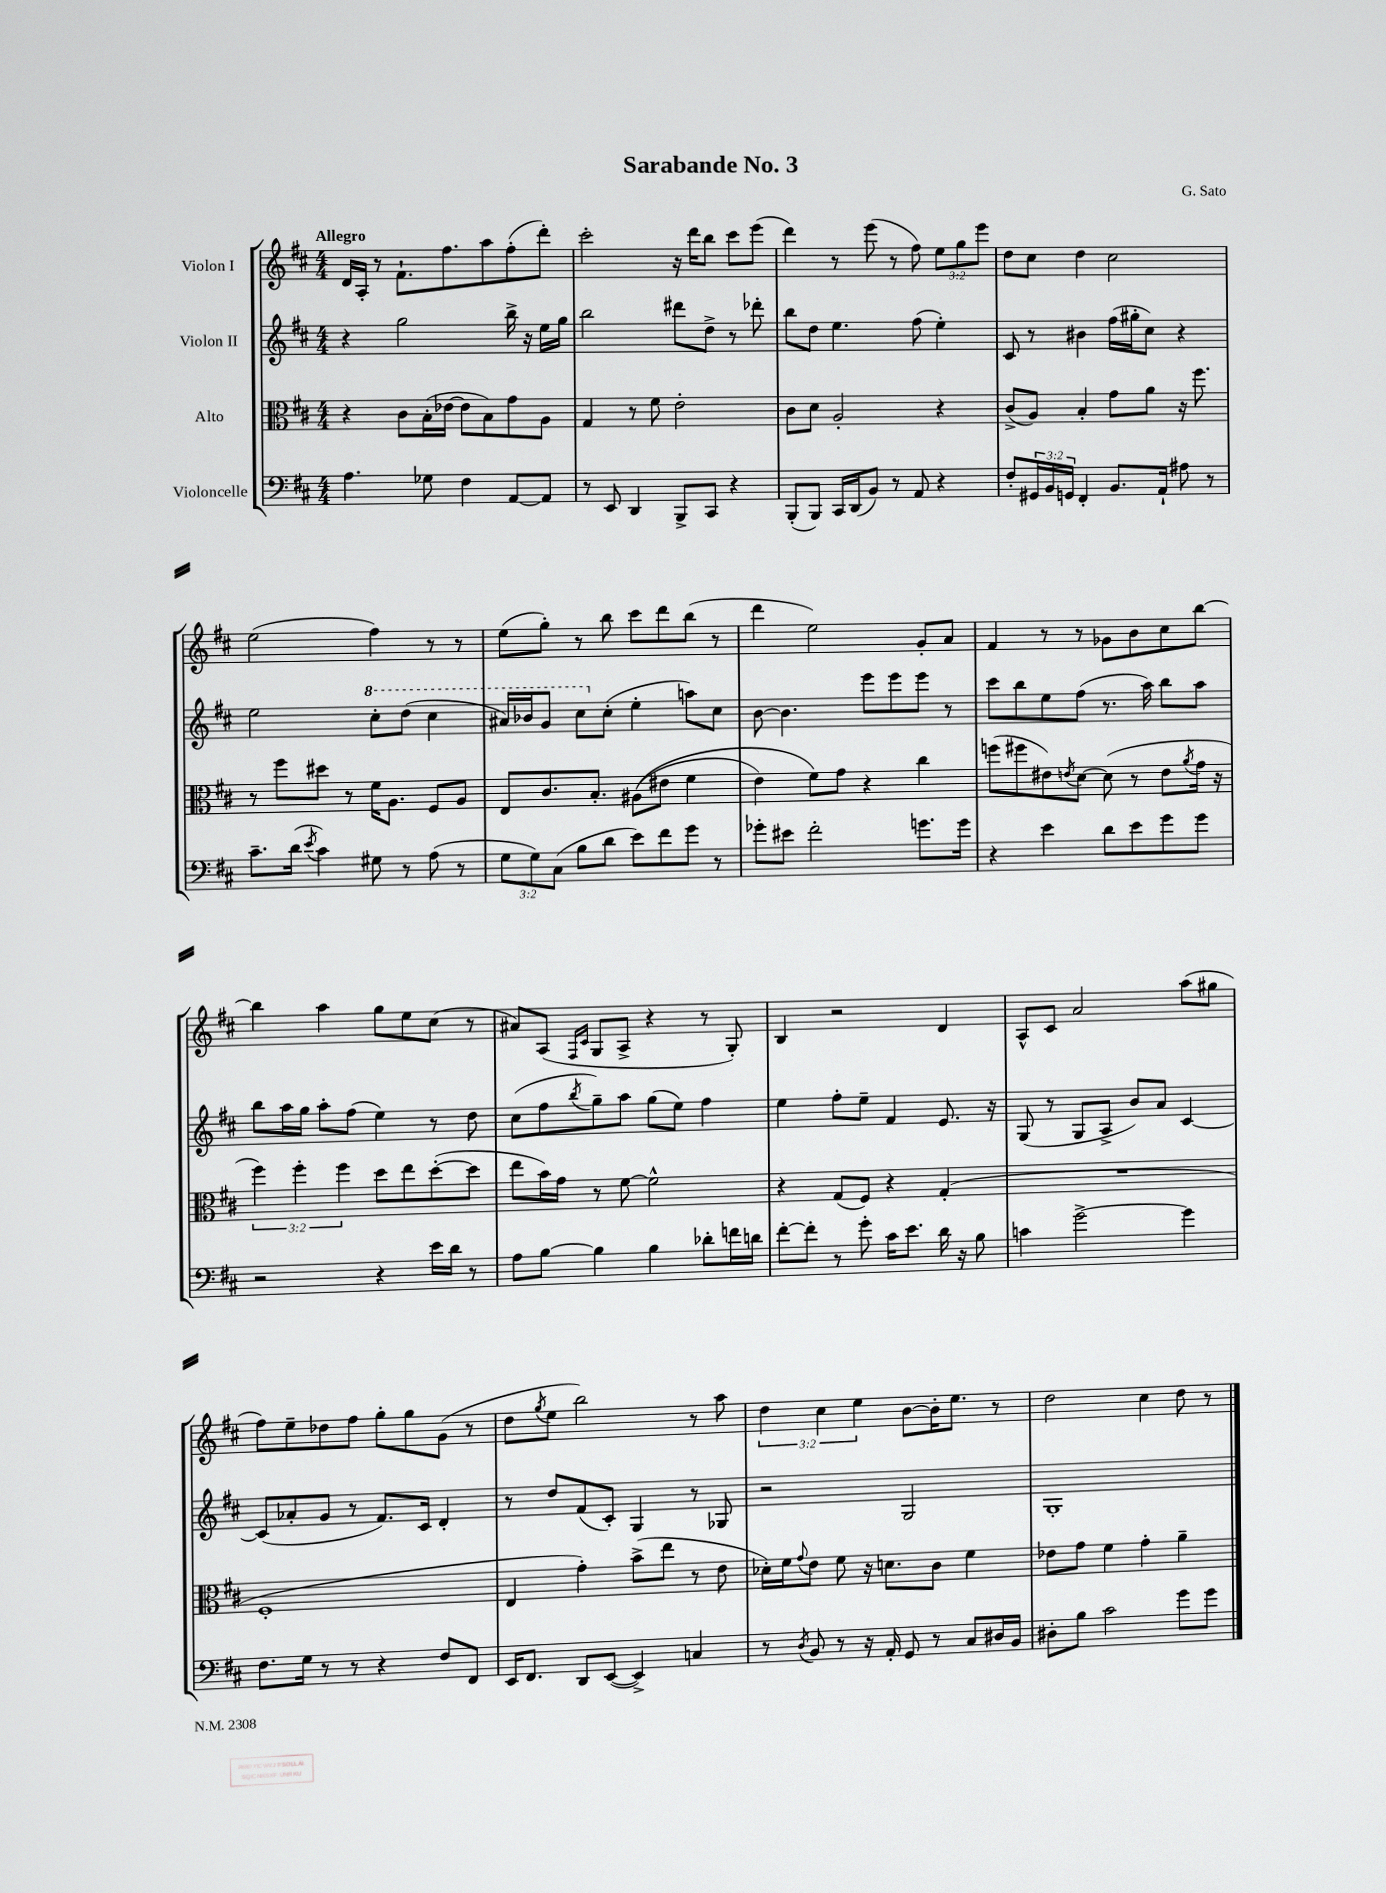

**kern	**kern	**kern	**kern
*staff4	*staff3	*staff2	*staff1
*clefF4	*clefC3	*clefG2	*clefG2
*k[f#c#]	*k[f#c#]	*k[f#c#]	*k[f#c#]
*M4/4	*M4/4	*M4/4	*M4/4
4.A	4r	4r	16d
.	.	.	16A'
.	.	.	8r
.	8c#	2gg	8.f#`
8G-	(16B'	.	.
.	[16e-	.	8.ff#
4F#	8e-]	.	.
.	8B)	.	8aa
[8AA	8g	16bb^	(8ff#'
.	.	16r	.
8AA]	8A	16ee	8ddd')
.	.	16gg	.
=	=	=	=
8r	4G	2bb	2ccc#'
8EE	.	.	.
4DD	8r	.	.
.	8f#	.	.
8BBB^	2e'	8ddd#	16r
.	.	.	16ddd
8CC#	.	8dd^	8bb
4r	.	8r	8ccc#
.	.	8ddd-'	(8eee
=	=	=	=
(8BBB'	8c#	8bb	4ddd)
8BBB)	8d	8dd	.
16CC#	2A'	4.ee	8r
(16DD	.	.	.
8BB)	.	.	(8eee
8r	.	.	8r
8AA	.	(8ff#	8ff#)
4r	4r	4ee')	12ee
.	.	.	12gg
.	.	.	12eee
=	=	=	=
8F#'	(8c#^	8c#	8dd
24GG#	8A)	8r	8cc#
24BB	.	.	.
24GG	.	.	.
4FF#'	4B'	4b#	4dd
8.BB	8g	(16ff#	2cc#
.	.	16gg#'	.
.	8a	8cc#)	.
16AA`	.	.	.
8A#	16r	4r	.
.	8.ff#	.	.
8r	.	.	.
=	=	=	=
8.c#~	8r	2ee	(2ee
.	8ff#	.	.
(16d	.	.	.
8qe	.	.	.
4c#)	8dd#	.	.
.	8r	.	.
8G#	16f#	8ccc#'	4ff#)
.	8.A	.	.
8r	.	(8ddd	.
(8A	8F#	4ccc#	8r
8r	8A	.	8r
=	=	=	=
12G	8E	16aa#)	(8ee
.	.	16bb-	.
12G)	.	.	.
.	8.c#	8gg	8gg')
(12C#	.	.	.
8B	.	8ccc#	8r
.	8.B'	.	.
8d	.	(8cc#'	8bb
8e)	&((8A#	4ee'	8ccc#
8f#	8e#	.	8ddd
8g	4f#	8aa)	(8bb
8r	.	8cc#	8r
=	=	=	=
8g-'	4e)	[8b	4ddd
8e#	.	4.b]	.
2f#'	8f#&)	.	2ee)
.	8g	.	.
.	4r	8eee	.
.	.	8eee	.
8.g	4cc#	8eee	8g'
.	.	8r	8a
16g	.	.	.
=	=	=	=
4r	(8ff	8ccc#	4f#
.	8ff#	8bb	.
4e	8e#)	8ee	8r
.	8qe	.	.
.	[8d	(8ff#	8r
8d	(8d]	8.r	8g-
8e	8r	.	8b
.	.	16aa)	.
8g	8e	8bb	8cc#
.	8qa	.	.
8g	16g	8aa	[8bb
.	16r	.	.
=	=	=	=
2r	6ff#)	8bb	4bb]
.	.	16aa	.
.	6ff#'	.	.
.	.	16gg	.
.	.	8aa'	4aa
.	6ff#	.	.
.	.	(8ff#	.
4r	8dd	4ee)	8gg
.	8ee	.	8ee
16e	([8dd'	8r	(8cc#
16d	.	.	.
8r	8dd]	8dd	8r
=	=	=	=
8A	8ee	(8cc#	8a#)
[8B	16b)	8ff#	(8A
.	16g	.	.
.	.	.	16qqF#
.	.	8qbb	16qqc#
4B]	8r	8gg~)	8G
.	[8f#	8aa	8A^
4B	2f#^^]	(8gg	4r
.	.	8ee)	.
8d-'	.	4ff#	8r
16f	.	.	8G')
16d	.	.	.
=	=	=	=
[8f#'	4r	4ee	4B
8f#']	.	.	.
8r	(8G	8ff#'	2r
8g'	8F#)	8ee~	.
16c#	4r	4f#	.
8.e	.	.	.
16d	(4G'	8.e	4d
16r	.	.	.
8B	.	.	.
.	.	16r	.
=	=	=	=
4c	1r	(8G	8A^^
.	.	8r	8c#
[2g^	.	8G	2a
.	.	8A^	.
.	.	8b)	.
.	.	8a	.
4g]	.	[4c#	(8aa
.	.	.	8gg#
=	=	=	=
8.F#	1F#'	(8c#]	8ff#)
.	.	8a-'	8ee~
16G	.	.	.
8r	.	8g	8dd-
8r	.	8r	8ff#
4r	.	8.f#)	8gg'
.	.	.	8gg
.	.	16c#	.
8F#	.	4d'	(8g
8FF#	.	.	8r
=	=	=	=
16EE	4E	8r	8dd
8.FF#	.	.	.
.	.	.	8qgg
.	.	8dd	8ee
8DD	4g')	(8f#	2bb)
([8EE	.	8c#')	.
4EE^])	(8b^	4G	.
.	8ee	.	.
4C	8r	8r	8r
.	8e	8G-	8aa
=	=	=	=
8r	16d-')	2r	6dd
.	16f#	.	.
8qD	8qqg	.	.
8BB	8e	.	.
.	.	.	6cc#
8r	8f#	.	.
.	.	.	6ee
16r	16r	.	.
16AA'	8.d	.	.
8GG	.	2G	[8b
8r	8c#	.	16b']
.	.	.	8.ee
8C#	4f#	.	.
16D#	.	.	8r
16BB	.	.	.
=	=	=	=
8D#'	8e-	1G'	2dd
8B	8g	.	.
2c#	4f#	.	.
.	4g'	.	4cc#
8g	4a~	.	8dd
8g	.	.	8r
==	==	==	==
*-	*-	*-	*-
